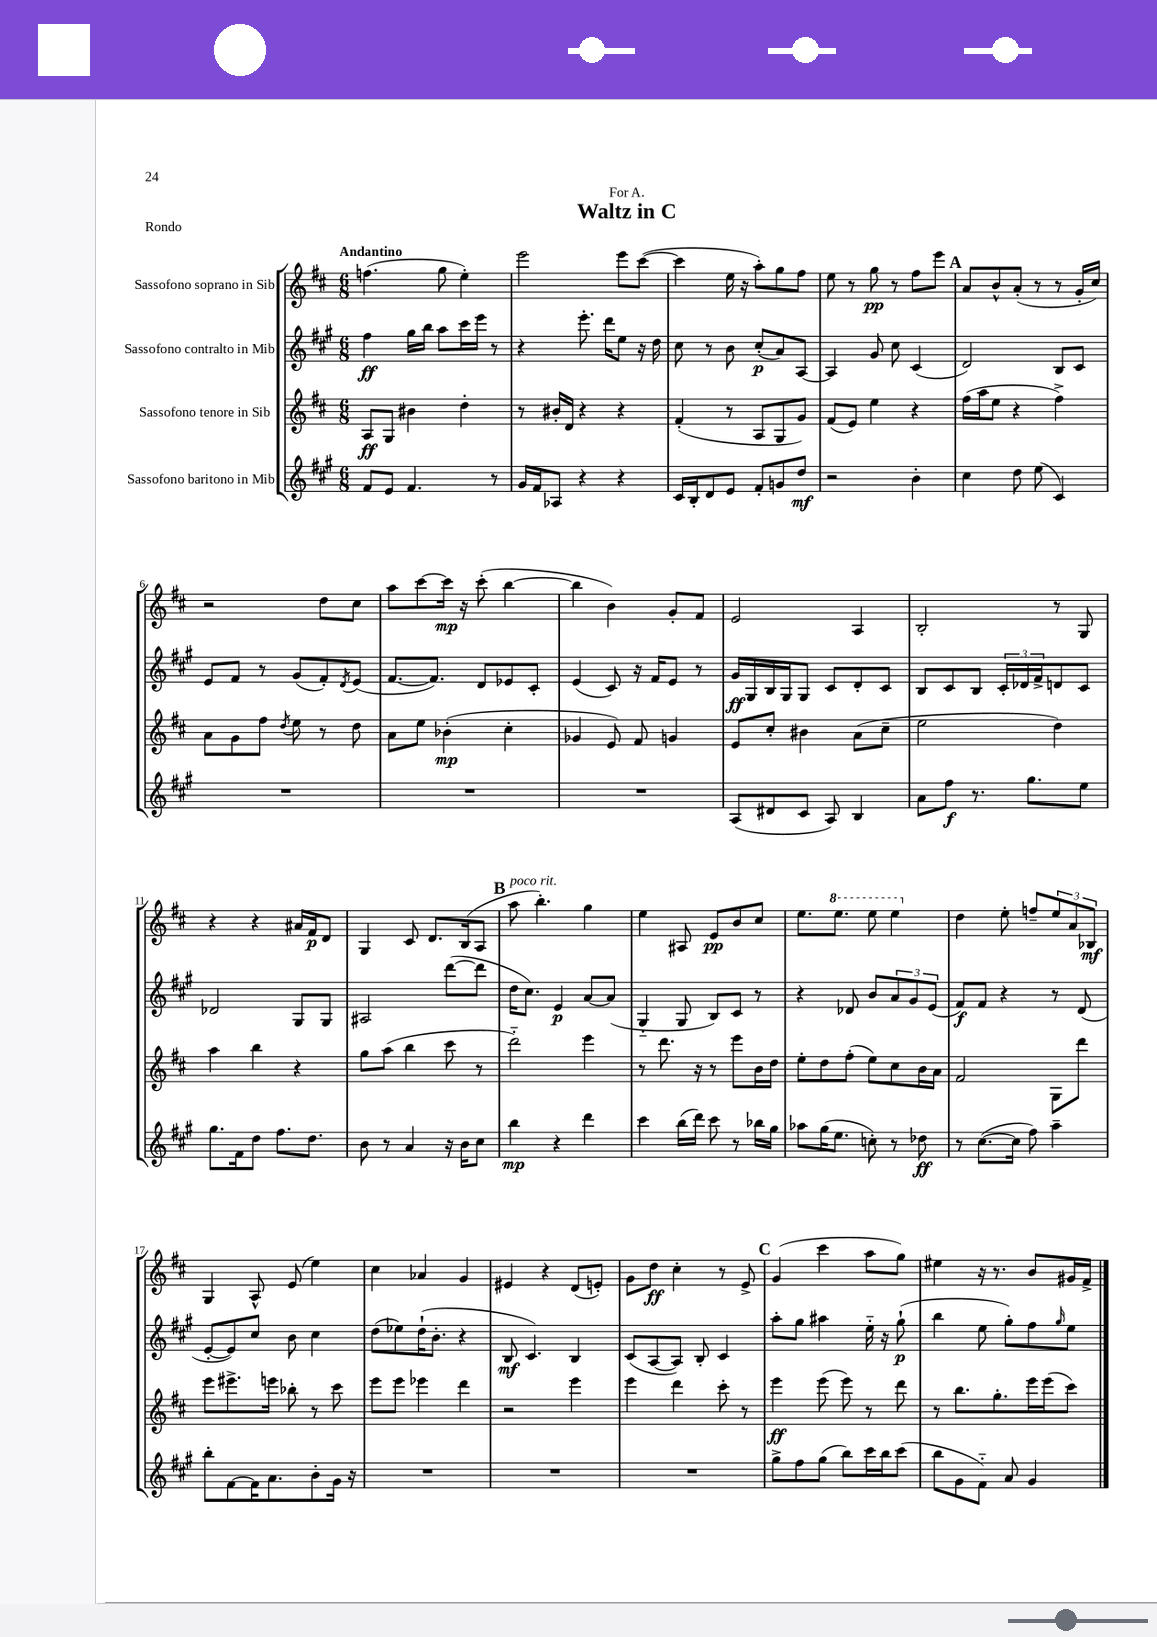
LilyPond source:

\header { title = "Waltz in C" dedication = "For A." piece = "Rondo" }
<<
\new StaffGroup <<
\new Staff = "s0" \with { instrumentName = "Sassofono soprano in Sib" } {
    \clef treble \key d \major \numericTimeSignature \time 6/8 \tempo "Andantino"
    f''4.( g''8 e''4-.) |
    e'''2 e'''8 cis'''8~( |
    cis'''4 e''16 r16 a''8-.) g''8 fis''8 |
    e''8 r8 g''8\pp r8 fis''8 e'''8 |
    \mark \markup { \bold "A" } a'8 b'8-^ a'8-.( r8 r8 g'16-. cis''16) |
    r2 d''8 cis''8 |
    a''8 cis'''8~ cis'''16\mp r16 cis'''8-.( b''4~ |
    b''4 b'4) g'8-. fis'8 |
    e'2 a4 |
    b2-. r8 g8 |
    r4 r4 ais'16 fis'16\p d'8 |
    g4 cis'8 d'8. b16( a8 |
    \mark \markup { \bold "B" } a''8^\markup { \italic "poco rit." } b''4.-.) g''4 |
    e''4 ais8 e'8\pp b'8 cis''8 |
    e''8. \ottava #1 e'''8. e'''8 e'''4 \ottava #0 |
    d''4 e''8-. f''8-- \tuplet 3/2 { e''8 a'8 bes8\mf } |
    g4 a8-^ e'8( e''4) |
    cis''4 aes'4 g'4 |
    eis'4 r4 d'8( e'8-.) |
    g'8 d''8\ff cis''4-. r8 e'8-> |
    \mark \markup { \bold "C" } g'4( cis'''4 a''8 g''8) |
    eis''4 r16 r8. b'8 gis'16 fis'16-> \bar "|." |
}
\new Staff = "s1" \with { instrumentName = "Sassofono contralto in Mib" } {
    \clef treble \key a \major \numericTimeSignature \time 6/8
    fis''4\ff gis''16 b''16 a''8 cis'''16 e'''16 r8 |
    r4 e'''8.-. d'''16 e''8 r16 d''16 |
    cis''8 r8 b'8 cis''8-.\p( a'8) a8~ |
    a4 gis'8 cis''8 cis'4( |
    \mark \markup { \bold "A" } d'2) b8 cis'8 |
    e'8 fis'8 r8 gis'8( fis'8-.) \acciaccatura { d'8 } e'8( |
    fis'8.~ fis'8.) d'8 ees'8 cis'8-. |
    e'4( cis'8) r16 fis'16 e'8 r8 |
    gis'16\ff gis16 b16 gis16 gis8 cis'8 d'8-. cis'8 |
    b8 cis'8 b8 \tuplet 3/2 { cis'16-. des'16 fis'16-> } d'8 cis'8 |
    des'2 gis8 gis8 |
    ais2 d'''8~( d'''8 |
    \mark \markup { \bold "B" } d''16 cis''8.) e'4\p a'8~ a'8( |
    gis4-_ gis8 b8) cis'8 r8 |
    r4 des'8 b'8 \tuplet 3/2 { a'8 gis'8 e'8( } |
    fis'8\f) fis'8 r4 r8 d'8( |
    e'8~-. e'8) cis''8 b'8 cis''4 |
    d''8( ees''8) d''16-!( b'8.-. r4 |
    b8\mf cis'4.) b4 |
    cis'8( a8~ a8) b8-. cis'4 |
    \mark \markup { \bold "C" } a''8-. gis''8 ais''4 e''16-_ r16 gis''8-!\p( |
    b''4 e''8 gis''8-.) fis''8 \grace { gis''16 } e''8 \bar "|." |
}
\new Staff = "s2" \with { instrumentName = "Sassofono tenore in Sib" } {
    \clef treble \key d \major \numericTimeSignature \time 6/8
    a8\ff g8 bis'4 d''4-. |
    r8 bis'16-. d'16 r4 r4 |
    fis'4-.( r8 a8 g8 g'8) |
    fis'8( e'8) e''4 r4 |
    \mark \markup { \bold "A" } fis''16( a''16 e''8 r4 fis''4->) |
    a'8 g'8 fis''8 \acciaccatura { d''8 } e''8 r8 d''8 |
    a'8 e''8 bes'4-.\mp( cis''4-. |
    ges'4 e'8) fis'8 g'4 |
    e'8 cis''8-. bis'4 a'8( cis''8-- |
    e''2 d''4) |
    a''4 b''4 r4 |
    g''8 a''8( b''4 cis'''8 r8 |
    \mark \markup { \bold "B" } d'''2-_) e'''4 |
    r8 d'''8. r16 r8 e'''8 b'16 d''16 |
    e''8-. d''8 fis''8-.( e''8) cis''8 b'16 a'16 |
    fis'2 g8 d'''8 |
    e'''8 eis'''8.-> e'''16 bes''8-. r8 cis'''8 |
    e'''8 e'''8 ees'''4 d'''4 |
    r2 e'''4 |
    e'''4 d'''4 cis'''8-. r8 |
    \mark \markup { \bold "C" } e'''4\ff e'''8( e'''8) r8 d'''8 |
    r8 b''8. g''8.-. e'''16 e'''16( cis'''8) \bar "|." |
}
\new Staff = "s3" \with { instrumentName = "Sassofono baritono in Mib" } {
    \clef treble \key a \major \numericTimeSignature \time 6/8
    fis'8 e'8 fis'4. r8 |
    gis'16 fis'16 aes8 r4 r4 |
    cis'16 b16-. d'8 e'8 fis'8-. g'8 d''8\mf |
    r2 b'4-. |
    \mark \markup { \bold "A" } cis''4 d''8 e''8( cis'4) |
    R2. |
    R2. |
    R2. |
    a8( dis'8 cis'8 a8) b4 |
    a'8 fis''8\f r8. gis''8. e''8 |
    gis''8. fis'16 d''8 fis''8. d''8. |
    b'8 r8 a'4 r16 b'16 cis''8 |
    \mark \markup { \bold "B" } b''4\mp r4 d'''4 |
    cis'''4 b''16( d'''16) cis'''8 r8 bes''16 gis''16 |
    aes''8 gis''16( e''8. c''8-.) r8 des''8\ff |
    r8 cis''8.~( cis''16 fis''8) a''4-- |
    b''8-. fis'8~ fis'16 a'8. b'8-. gis'16 r16 |
    R2. |
    R2. |
    R2. |
    \mark \markup { \bold "C" } gis''8-> fis''8 gis''8( b''8) cis'''16 b''16 cis'''8( |
    b''8 gis'8 fis'8-_) a'8 gis'4 \bar "|." |
}
>>
>>
